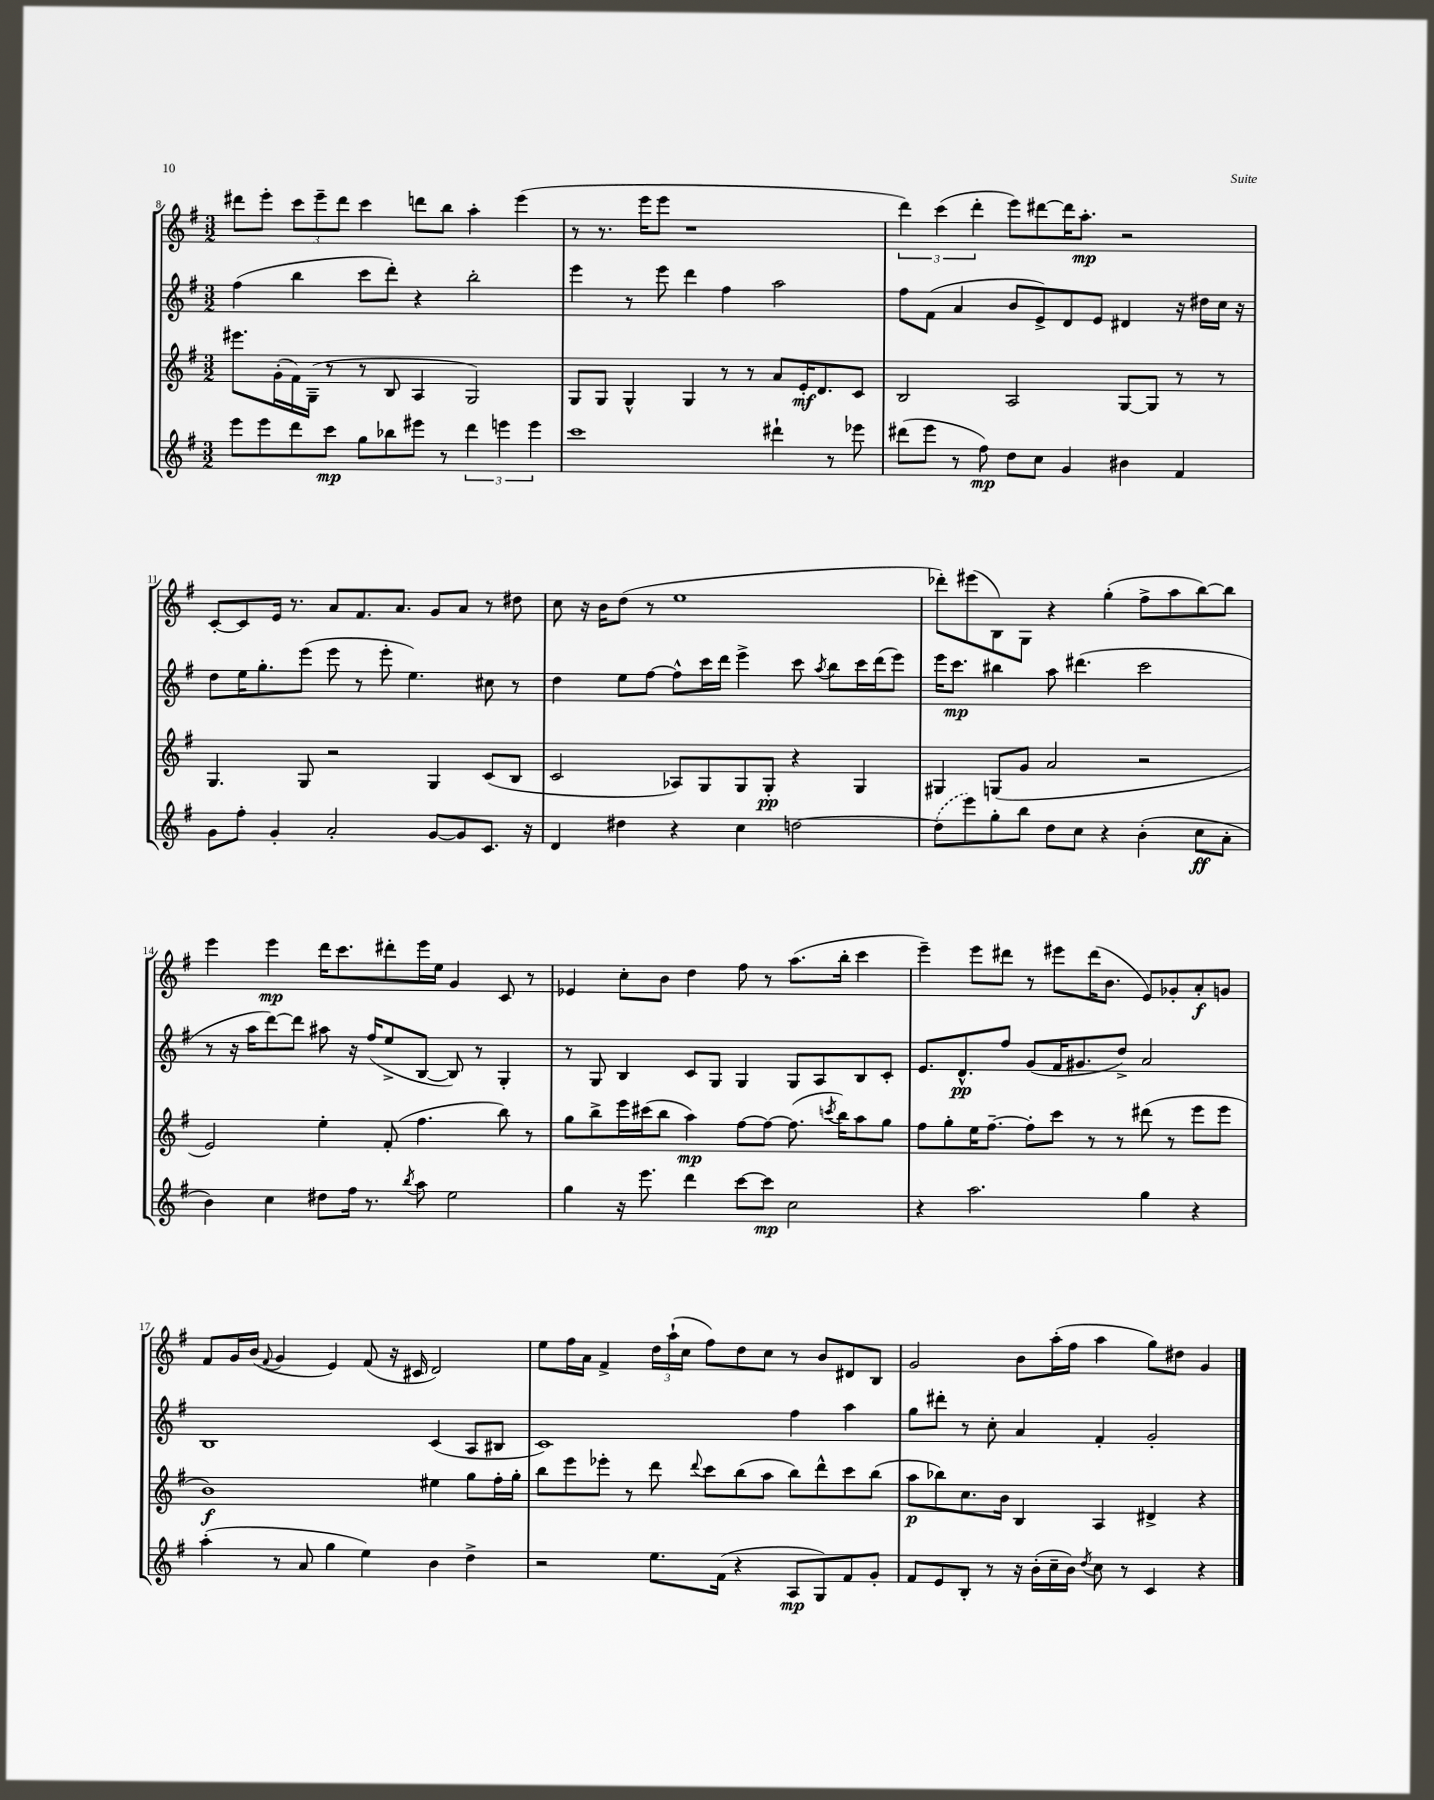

**kern	**kern	**kern	**kern
*staff4	*staff3	*staff2	*staff1
*clefG2	*clefG2	*clefG2	*clefG2
*k[f#]	*k[f#]	*k[f#]	*k[f#]
*M3/2	*M3/2	*M3/2	*M3/2
8eee\L	8.eee#\L	(4ff#\	8ddd#\L
8eee\	.	.	8eee'\J
.	(16g'\L	.	.
8ddd\	16f#\)	4bb\	12ccc\L
.	(16G~\JJ	.	.
.	.	.	12eee~\
8ccc\J	8r	.	.
.	.	.	12ddd#\J
8gg\L	8r	8ccc\L	4ccc\
8bb-\	8B/	8ddd'\J)	.
8eee#\J	4A/	4r	8ddd\L
8r	.	.	8bb\J
6ddd\	2G/)	2bb'\	4aa'\
6eee\	.	.	.
.	.	.	(4eee\
6eee\	.	.	.
=	=	=	=
1ccc	8G/L	4eee\	8r
.	8G/J	.	8.r
.	4G^^/	8r	.
.	.	.	16eee\LK
.	.	8eee\	8eee\J
.	4G/	4ddd\	1r
.	8r	4ff#\	.
.	8r	.	.
4ddd#`\	8a/L	2aa\	.
.	16e'/K	.	.
.	8.d/	.	.
8r	.	.	.
8eee-\	8c/J	.	.
=	=	=	=
(8ddd#\L	2B/	8ff#\L	6ddd\)
8eee\J	.	(8f#\J	.
.	.	.	(6ccc\
8r	.	4a/	.
.	.	.	6ddd'\
8ff#\)	.	.	.
8dd\L	2A/	8b/L	8eee\L)
8cc\J	.	8e^/)	[8ddd#\
4g/	.	8d/	16ddd#\]K
.	.	.	8.aa'\J
.	.	8e/J	.
4b#\	[8G/L	4d#/	2r
.	8G/]J	.	.
4f#/	8r	16r	.
.	.	16dd#\LL	.
.	8r	16cc\JJ	.
.	.	16r	.
=	=	=	=
8g\L	4.G/	8dd\L	[8c'/L
8ff#'\J	.	16ee\K	8c/]
.	.	8.gg'\	.
4g'/	.	.	16e/Jk
.	.	.	8.r
.	8G/	(8eee\J	.
2a'/	2r	8eee\	8a/L
.	.	8r	8.f#/
.	.	8eee'\	.
.	.	.	8.a/J
.	.	4.ee\)	.
[8g/L	4G/	.	8g/L
8g/]	.	.	8a/J
8.c/J	(8c/L	8cc#\	8r
.	8B/J	8r	8dd#\
16r	.	.	.
=	=	=	=
4d/	2c/	4dd\	8cc\
.	.	.	16r
.	.	.	16b\LK
4dd#\	.	8ee\L	(8dd\J
.	.	[8ff#\J	8r
4r	8A-/L)	8ff#^^\]L	1ee
.	8G/	16ccc\L	.
.	.	16ddd\JJ	.
4cc\	8G/	4eee^\	.
.	8G'/J	.	.
[2dd\	4r	8ccc\	.
.	.	8qaa/	.
.	.	8bb\L	.
.	4G/	16ccc\L	.
.	.	(16ddd\J	.
.	.	8eee\J)	.
=	=	=	=
(8dd\]L	4G#/	16eee\LK	8ddd-'\L)
.	.	8.ccc\J	.
8eee\)	.	.	(8eee#\
8gg'\	(8G/L	4bb#\	8B\)
8bb\J	8g/J	.	8G\J
8dd\L	2a/	8aa\	4r
8cc\J	.	(4.ddd#\	.
4r	.	.	(4gg'\
(4b'\	2r	2ccc\	8ff#^\L
.	.	.	8aa\
8cc\L	.	.	[8bb\)
8a'\J	.	.	8bb\]J
=	=	=	=
4b\)	2e/)	8r	4eee\
.	.	16r	.
.	.	16aa\LK	.
4cc\	.	[8ddd\)	4eee\
.	.	8ddd\]J	.
8dd#\L	4ee'\	8aa#\	16ddd\LK
.	.	.	8.ccc\
16ff#\Jk	.	16r	.
8.r	.	(16ff#/LK	.
.	(8f#'/	8ee^/	8ddd#'\
8qbb/	.	.	.
8aa\	4.ff#\	[8B/J	16eee\L
.	.	.	16ee\JJ
2ee\	.	8B/])	4g/
.	.	8r	.
.	8bb\)	4G'/	8c/
.	8r	.	8r
=	=	=	=
4gg\	8gg\L	8r	4e-/
.	8bb^\	8G/	.
16r	16eee\L	4B/	8cc'\L
8.eee\	(16ccc#\J	.	.
.	8bb\J	.	8b\J
4ddd\	4aa\)	8c/L	4dd\
.	.	8G/J	.
[8ccc\L	[8ff#\L	4G/	8ff#\
8ccc\]J	8ff#\_J	.	8r
2cc\	(8.ff#\]	8G/L	(8.aa\L
.	.	8A/	.
.	8qccc/	.	.
.	16bb\LK)	.	16bb'\Jk
.	8aa\	8B/	4ccc\
.	8gg\J	8c'/J	.
=	=	=	=
4r	8ff#\L	8.e/L	4eee~\)
.	8gg'\	.	.
.	.	8.d^^/	.
2.aa\	16ee\K	.	8eee\L
.	[8.ff#~\J	.	.
.	.	8ff#/J	8ddd#\J
.	8ff#'\]L	(8g/L	8r
.	8ccc\J	16f#/K	8eee#\L
.	.	8.g#/	.
.	8r	.	(16ddd#\K
.	.	.	8.b\J
.	8r	8dd^/J)	.
4gg\	(8ddd#\	2a/	8e/L)
.	8r	.	8g-'/
4r	8eee\L	.	8a'/
.	8eee\J	.	8g/J
=	=	=	=
(4aa'\	1b)	1B	8f#/L
.	.	.	16g/L
.	.	.	(16b/JJ
.	.	.	8qqf#/
8r	.	.	4g/
8a/	.	.	.
4gg\	.	.	4e/)
4ee\)	.	.	(8f#/
.	.	.	16r
.	.	.	16c#/
4b\	4ee#\	(4c/	2d/)
4dd^\	8gg\L	8A/L	.
.	16ff#'\L	8B#/J	.
.	16gg'\JJ	.	.
=	=	=	=
2r	8bb\L	1c)	8ee\L
.	8eee\	.	16ff#\L
.	.	.	16a\JJ
.	8eee-'\J	.	4f#^/
.	8r	.	.
8.ee\L	8ddd\	.	24dd\LL
.	.	.	(24aa`\
.	.	.	24cc\JJ
.	8qqddd/	.	.
.	8ccc\L	.	8ff#\L)
(16f#\Jk	.	.	.
4r	(8bb\	.	8dd\
.	8aa\J	.	8cc\J
8A/L	8bb\L)	4ff#\	8r
8G/)	8ddd^^\	.	8b/L
8f#/	8ccc\	4aa\	8d#/
8g'/J	(8bb\J	.	8B/J
=	=	=	=
8f#/L	8aa\L	8gg\L	2g/
8e/	8bb-\)	8ddd#'\J	.
8B'/J	8.cc\	8r	.
8r	.	8cc'\	.
.	16b\Jk	.	.
16r	4B/	4a/	8b\L
(16b'\LL	.	.	.
16cc~\	.	.	(16aa'\L
16b\JJ)	.	.	16ff#\JJ
8qdd/	.	.	.
8cc\	4A/	4f#'/	4aa\
8r	.	.	.
4c/	4d#^/	2g'/	8gg\L)
.	.	.	8dd#\J
4r	4r	.	4g/
==	==	==	==
*-	*-	*-	*-
